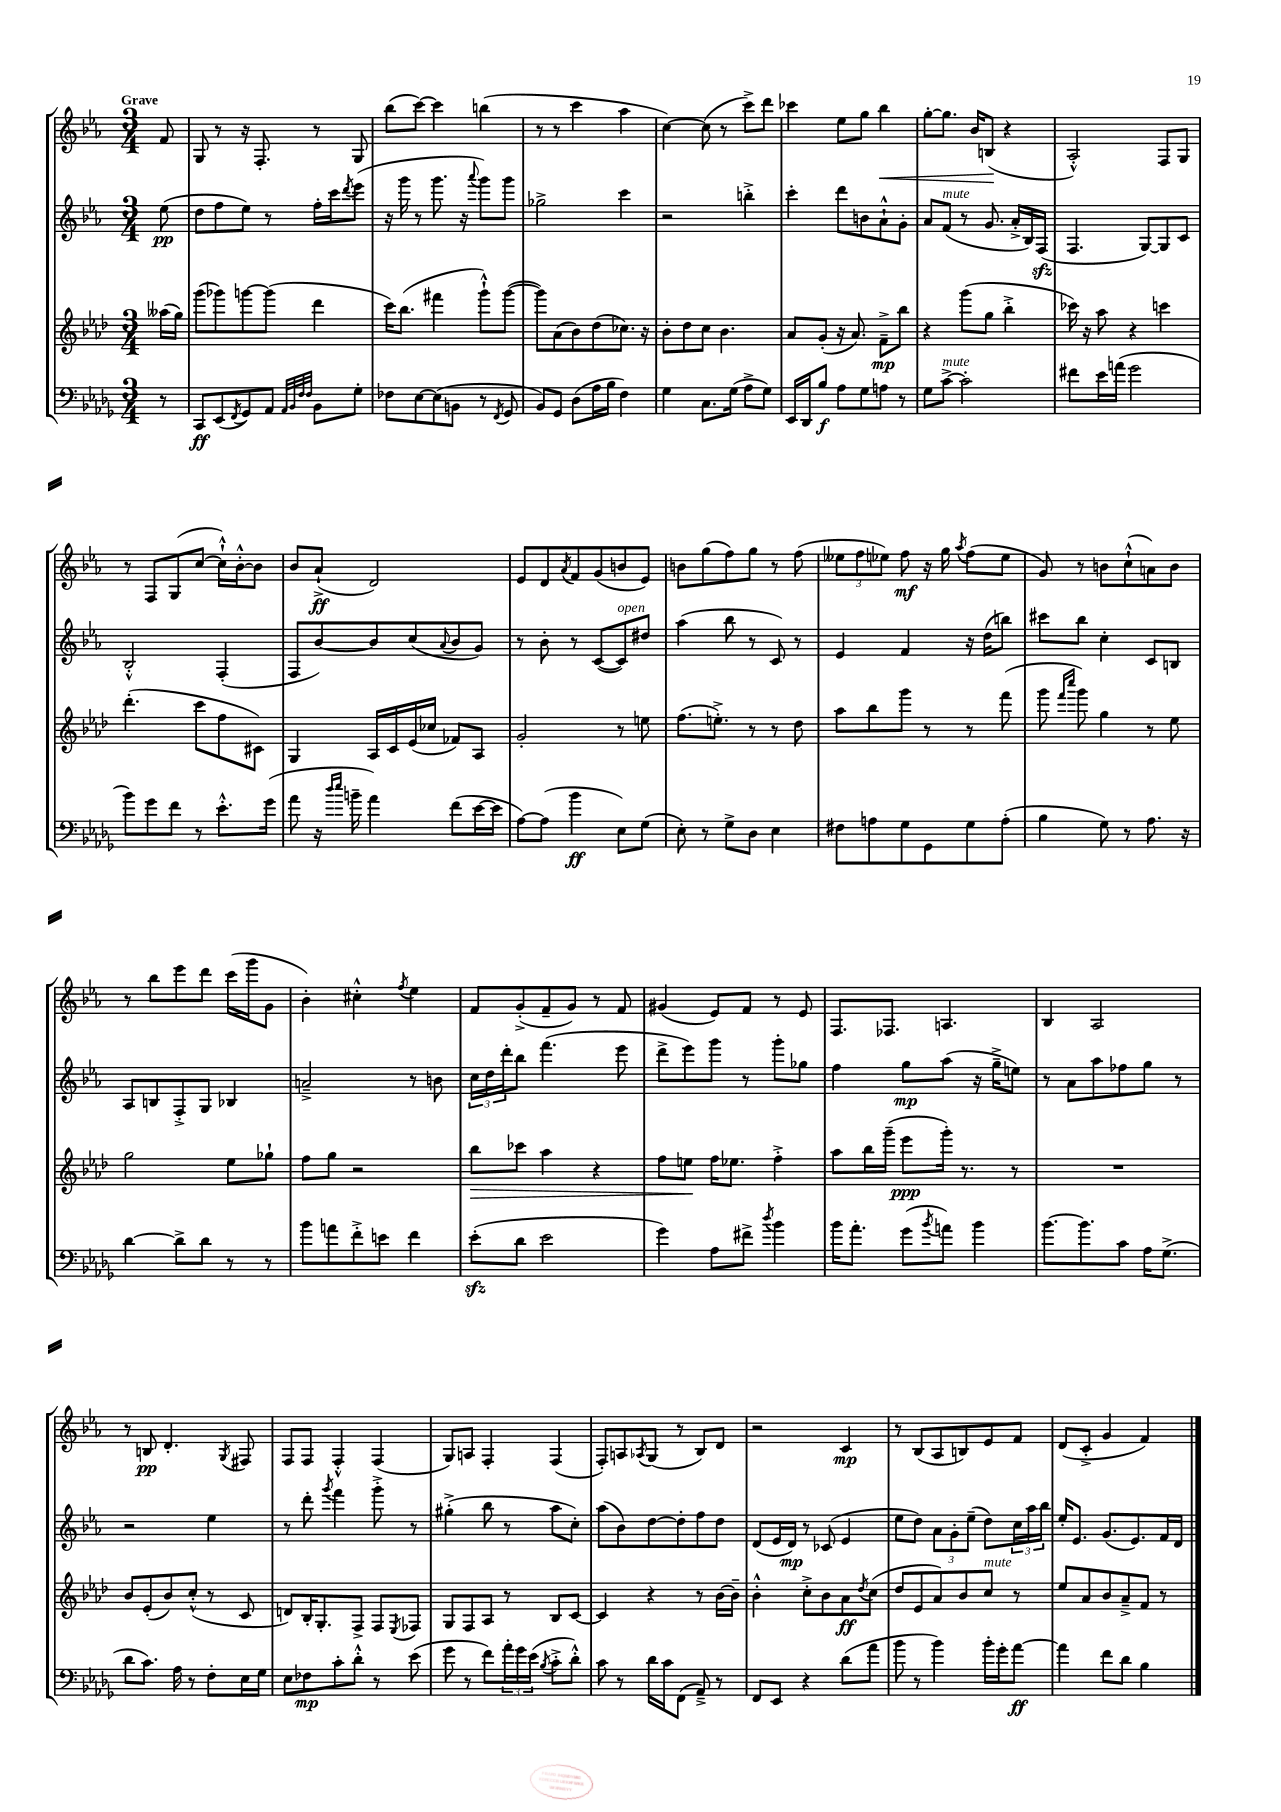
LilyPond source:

<<
\new StaffGroup <<
\new Staff = "s0" {
    \clef treble \key ees \major \numericTimeSignature \time 3/4 \partial 8 \tempo "Grave"
    f'8 |
    g8 r8 r16 f8.-. r8 g8 |
    bes''8( c'''8~) c'''4 b''4( |
    r8 r8 c'''4 aes''4 |
    c''4~) c''8( r8 c'''8->) d'''8 |
    ces'''4 ees''8 g''8 bes''4\< |
    g''8~-. g''8. bes'16 b8\!( r4 |
    aes2-.-^) f8 g8 |
    r8 f8 g8( c''8~ c''16-!-^) bes'16~-.-^ bes'8 |
    bes'8 aes'8-!->\ff( d'2) |
    ees'8 d'8 \acciaccatura { aes'8 } f'8 g'8( b'8 ees'8) |
    b'8 g''8( f''8) g''8 r8 f''8( |
    \tuplet 3/2 { eeses''8 f''8 ees''8) } f''8\mf r16 g''16 \acciaccatura { aes''8 } f''8( ees''8 |
    g'8) r8 b'8 c''8-!-^( a'8) b'8 |
    r8 bes''8 ees'''8 d'''8 c'''16( g'''16 g'8 |
    bes'4-.) cis''4-.-^ \acciaccatura { f''8 } ees''4 |
    f'8 g'8-.->( f'8-- g'8) r8 f'8 |
    gis'4( ees'8) f'8 r8 ees'8 |
    f8. fes8. a4. |
    bes4 aes2 |
    r8 b8\pp d'4.-. \acciaccatura { g8 } fis8 |
    f8 f8 f4-.-^ f4( |
    g8) a8 f4-. f4( |
    f8-.) a8 \acciaccatura { aes8 } g8( r8 bes8) d'8 |
    r2 c'4\mp |
    r8 bes8( aes8 b8) ees'8 f'8 |
    d'8( c'8-.-> g'4 f'4) \bar "|." |
}
\new Staff = "s1" {
    \clef treble \key ees \major \numericTimeSignature \time 3/4 \partial 8
    ees''8\pp( |
    d''8 f''8 ees''8) r8 f''16-. c'''16 \acciaccatura { d'''8 } ees'''8( |
    r16 g'''16 r8 g'''8. r16 \appoggiatura { aes'''8 } g'''8) g'''8 |
    ges''2-> c'''4 |
    r2 b''4-.-> |
    c'''4-. d'''8 b'8 aes'8-!-^ g'8-. |
    aes'8 f'8^\markup { \italic "mute" }( r8 g'8. aes'16-.-> bes16) f16\sfz( |
    f4. g8~) g8 c'8 |
    bes2-.-^ f4-.( |
    f8 bes'8~) bes'8 c''8( \appoggiatura { aes'8 } bes'8 g'8) |
    r8 bes'8-. r8 c'8~( c'8^\markup { \italic "open" }) dis''8 |
    aes''4( bes''8 r8 c'8) r8 |
    ees'4 f'4 r16 d''16( b''8) |
    cis'''8 bes''8 c''4-. c'8 b8 |
    aes8 b8 f8-.-> g8 bes4 |
    a'2---> r8 b'8 |
    \tuplet 3/2 { c''16 d''16 d'''16-. } bes''8 f'''4.( ees'''8 |
    d'''8-> ees'''8) g'''8 r8 g'''8-. ges''8 |
    f''4 g''8\mp aes''8( r16 g''16---> e''8) |
    r8 aes'8 aes''8 fes''8 g''8 r8 |
    r2 ees''4 |
    r8 d'''8-. \acciaccatura { g'''8 } f'''4 g'''8-.-> r8 |
    gis''4-.->( bes''8 r8 aes''8 c''8-.) |
    aes''8( bes'8) d''8~ d''8-. f''8 d''8 |
    d'8( ees'16 d'16\mp) r8 ces'8( ees'4 |
    ees''8 d''8) \tuplet 3/2 { aes'8 g'8-. ees''8--( } d''8) \tuplet 3/2 { c''16 aes''16 bes''16 } |
    ees''16-. ees'8. g'8.( ees'8.) f'16 d'16 \bar "|." |
}
\new Staff = "s2" {
    \clef treble \key aes \major \numericTimeSignature \time 3/4 \partial 8
    aeses''16( g''16) |
    g'''8( ges'''8) g'''8~ g'''8( des'''4 |
    c'''16) bes''8.( fis'''4 g'''8-!-^) g'''8~( |
    g'''8) aes'8( bes'8) des''8( ces''8.) r16 |
    bes'8-. des''8 c''8 bes'4. |
    aes'8 g'8-.( r16 aes'8.) f'8--->\mp bes''8 |
    r4 g'''8( g''8 bes''4-.-> |
    ces'''16) r16 aes''8 r4 c'''4 |
    des'''4.-.( c'''8 f''8 cis'8) |
    g4 aes16 c'16 ees'16( ces''16 fes'8) aes8 |
    g'2-. r8 e''8 |
    f''8.( e''8.-.->) r8 r8 des''8 |
    aes''8 bes''8 g'''8 r8 r8 f'''8( |
    g'''8 \grace { f'''16 c''''16 } g'''8) g''4 r8 ees''8 |
    g''2 ees''8 ges''8-! |
    f''8 g''8 r2 |
    bes''8\> ces'''8 aes''4 r4 |
    f''8 e''8\! f''16 ees''8. f''4-.-> |
    aes''8 bes''16 g'''16--( ees'''8\ppp g'''16-.) r8. r8 |
    R2. |
    bes'8 ees'8-.( bes'8) c''8-.-^( r8 c'8 |
    d'8) bes16-. g8.-. f8-> f8 \acciaccatura { ees8 } fes8 |
    g8 f8 aes8 r8 bes8 c'8~ |
    c'4 r4 r8 bes'16~ bes'16-- |
    bes'4-.-^ c''8-.-> bes'8 aes'8\ff \acciaccatura { des''8 } c''8( |
    des''8 ees'8 aes'8) bes'8 c''8^\markup { \italic "mute" } r8 |
    ees''8 aes'8 bes'8 aes'8---> f'8 r8 \bar "|." |
}
\new Staff = "s3" {
    \clef bass \key des \major \numericTimeSignature \time 3/4 \partial 8
    r8 |
    c,8\ff ees,8( \acciaccatura { f,8 } ges,8) aes,8 \grace { aes,32 bes,32 f32 f32 } bes,8 ges8-. |
    fes8 ees8~ ees8( b,8 r8 \acciaccatura { f,8 } ges,8 |
    bes,8) ges,8 des8( aes16 bes16 f4) |
    ges4 c8. ges16( aes8-> ges8) |
    ees,16 des,16 bes8\f aes8 ges8 a8 r8 |
    ges8 c'8~->^\markup { \italic "mute" } c'2-. |
    fis'8 ees'16 a'16( ges'2 |
    bes'8) ges'8 f'8 r8 ees'8.-.-^ ges'16( |
    aes'8 r16 \grace { des''16 ees''16 } b'16-- aes'4) f'8( ees'16~ ees'16 |
    aes8~) aes8( bes'4\ff ees8) ges8( |
    ees8-.) r8 ges8-> des8 ees4 |
    fis8 a8 ges8 ges,8 ges8 a8-.( |
    bes4 ges8) r8 aes8. r16 |
    des'4~ des'8-> des'8 r8 r8 |
    bes'8 a'8 f'8-.-> e'8 f'4 |
    ees'8-.\sfz( des'8 ees'2 |
    ges'4) aes8 fis'8-> \acciaccatura { des''8 } bes'4 |
    bes'16 aes'8.-. ges'8( \acciaccatura { bes'8 } a'8) bes'4 |
    bes'8.~ bes'8. c'8 aes16 ges8.->( |
    des'8 c'8.) aes16 r8 f8-. ees16 ges16 |
    ees8 fes8\mp c'8-. des'8-.-^ r8 ees'8( |
    ges'8 r8 f'8) \tuplet 3/2 { aes'16-. ges'16 ees'16( } \acciaccatura { bes8 } c'8-.-> des'8-.-^) |
    c'8 r8 des'16 c'16 f,8( aes,8--->) r8 |
    f,8 ees,8 r4 des'8( aes'8 |
    bes'8 r8 bes'4) bes'16-. ges'16-. aes'8~\ff |
    aes'4 f'8 des'8 bes4 \bar "|." |
}
>>
>>
\layout { \context { \Score \remove "Bar_number_engraver" } }
